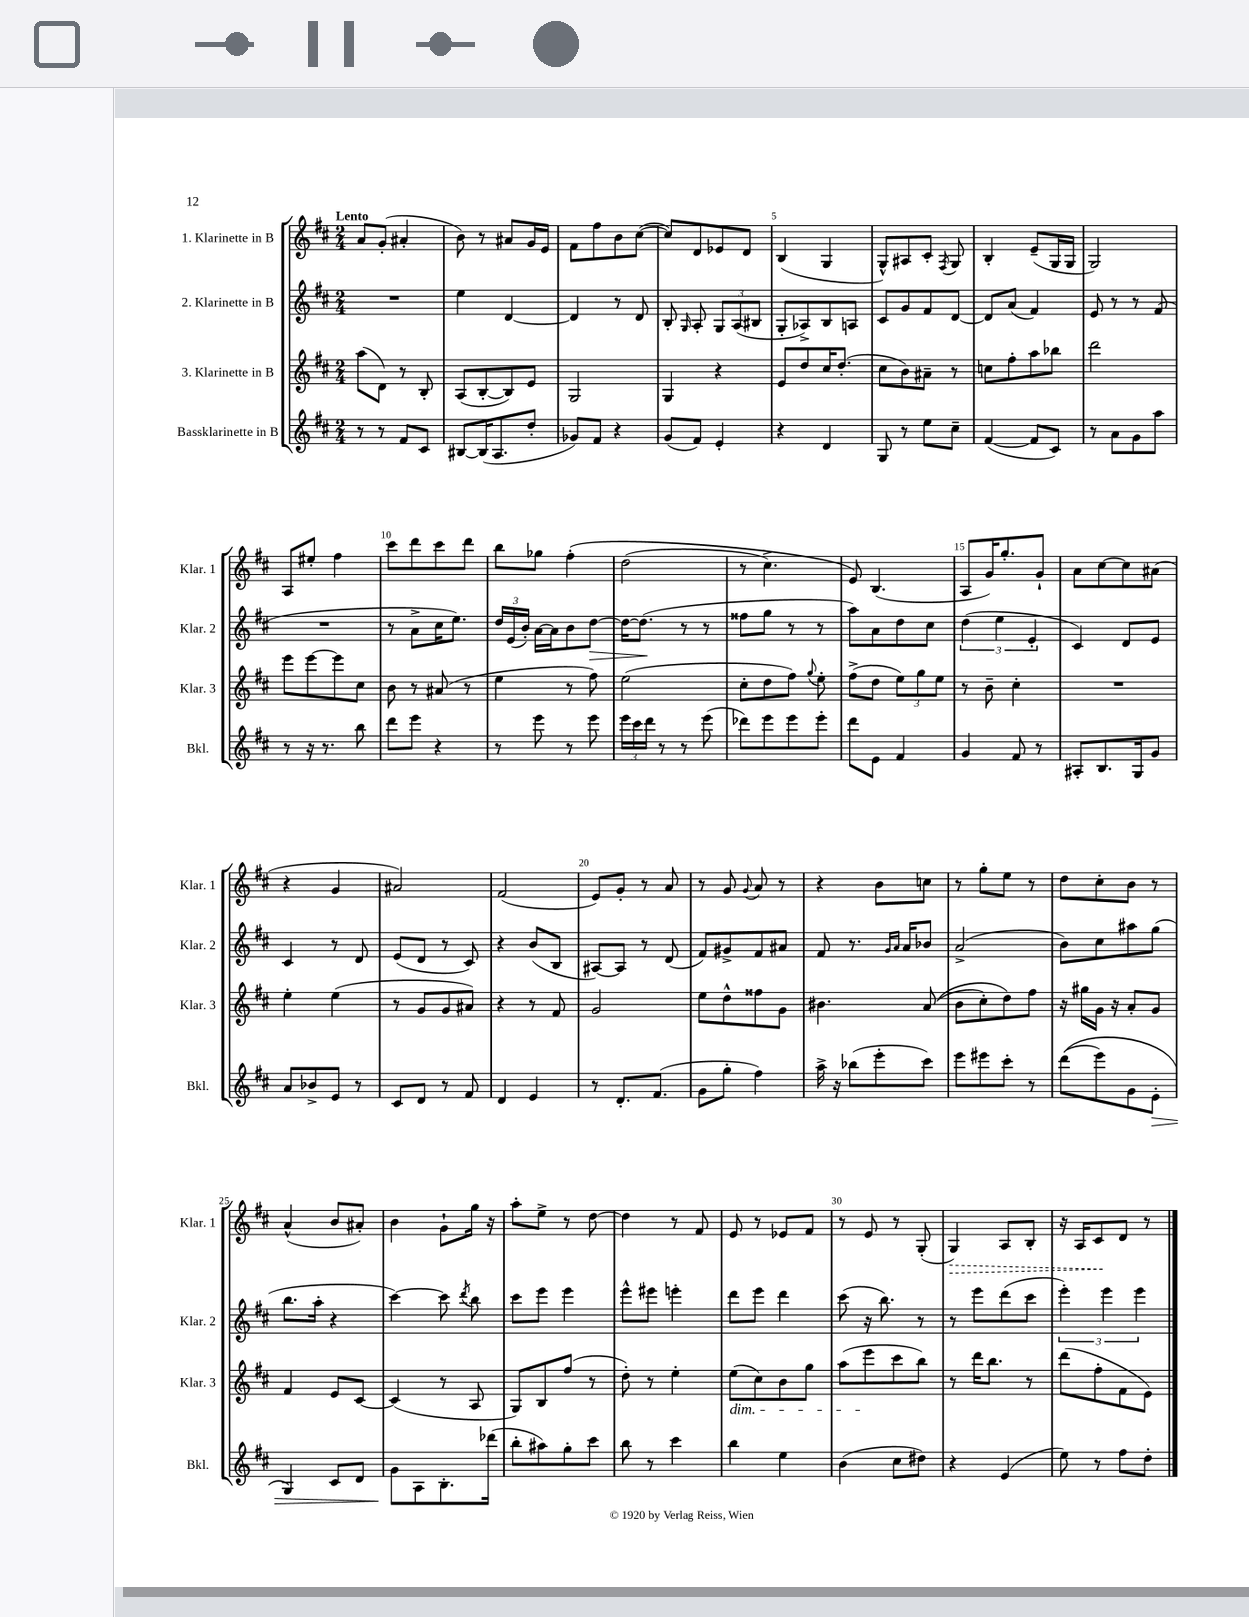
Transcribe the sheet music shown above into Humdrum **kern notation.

**kern	**kern	**kern	**kern
*staff4	*staff3	*staff2	*staff1
*clefG2	*clefG2	*clefG2	*clefG2
*k[f#c#]	*k[f#c#]	*k[f#c#]	*k[f#c#]
*M2/4	*M2/4	*M2/4	*M2/4
8r	(8aa	2r	8a
8r	8d)	.	(8g'
8f#	8r	.	4a#'
8c#	8B'	.	.
=	=	=	=
[8B#	(8A	4ee	8b)
(16B#]	[8B'	.	8r
8.A	.	.	.
.	8B])	[4d	8a#
8dd'	8e	.	16g
.	.	.	16e
=	=	=	=
8g-)	2G	4d]	8f#
8f#	.	.	8ff#
4r	.	8r	8b
.	.	8d	([8cc#
=	=	=	=
(8g	4G	8B'	8cc#])
.	.	16qqG	.
8f#)	.	8A'	8d
4e'	4r	12G	8e-
.	.	(12A	.
.	.	.	8d
.	.	12B#	.
=	=	=	=
4r	8e	8G'	(4B
.	8dd	8A-^)	.
4d	16cc#	8B	4G
.	(8.dd'	.	.
.	.	8A	.
=	=	=	=
8G	8cc#	8c#	8G^^)
8r	8b)	8g	8A#
8ee	8a#~	8f#	8c#'
.	.	.	8qF#
8cc#~	8r	[8d	8G
=	=	=	=
([4f#	8cc	8d]	4B'
.	8ff#'	(8a	.
8f#]	8aa	4f#)	(8e~
8c#)	8bb-	.	16G
.	.	.	16G
=	=	=	=
8r	2ddd	8e	2G)
8a	.	8r	.
8g	.	8r	.
8aa	.	(8f#	.
=	=	=	=
8r	8eee	2r	8A
16r	[8eee	.	8ee#'
8.r	.	.	.
.	8eee]	.	4ff#
8bb	8cc#	.	.
=	=	=	=
8ddd	8b	8r	8ccc#
8eee	8r	8a^	8ddd
4r	(8a#	16cc#	8ccc#
.	.	8.ee)	.
.	8r	.	8ddd
=	=	=	=
8r	4ee	24dd	8bb
.	.	(24e	.
.	.	24b')	.
8eee	.	[16a	8gg-
.	.	16a]	.
8r	8r	8b	&(4ff#'
8eee	8ff#)	[8dd	.
=	=	=	=
24eee	(2ee	16dd_	(2dd
24ccc#	.	.	.
.	.	(8.dd]	.
24ddd	.	.	.
8r	.	.	.
8r	.	8r	.
(8eee	.	8r	.
=	=	=	=
8ddd-)	8cc#'	8ff##	8r
8eee	8dd	8gg	4.cc#^)
8eee	8ff#)	8r	.
.	8qqgg	.	.
8eee'	8ee'	8r	.
=	=	=	=
8ddd	(8ff#^	8aa)	8e&)
8e	8dd	8a	(4.B
4f#	12ee)	8dd	.
.	12gg	.	.
.	.	8cc#	.
.	12ee	.	.
=	=	=	=
4g	8r	(6dd	8A
.	8b~	.	16g)
.	.	6ee	.
.	.	.	8.gg'
8f#	4cc#'	.	.
.	.	6e'	.
8r	.	.	8g`
=	=	=	=
8A#'	2r	4c#)	8a
8.B	.	.	[8cc#
.	.	8d	8cc#]
16G	.	.	.
8g	.	8e	(8a#
=	=	=	=
8a	4ee'	4c#	4r
8b-^	.	.	.
8e	(4ee	8r	4g
8r	.	8d	.
=	=	=	=
8c#	8r	(8e	2a#)
8d	8g	8d	.
8r	8g	8r	.
8f#	8a#)	8c#)	.
=	=	=	=
4d	4r	4r	(2f#
4e	8r	(8b	.
.	8f#	8B	.
=	=	=	=
8r	2g	[8A#)	8e)
8.d'	.	8A#]	8g'
.	.	8r	8r
(8.f#	.	.	.
.	.	(8d	8a
=	=	=	=
8g	8ee	8f#)	8r
8gg'	8dd^^	8g#^	8g
.	.	.	8qqg
4ff#)	8ff##	8f#	8a
.	8g	8a#	8r
=	=	=	=
16aa^	4.b#	8f#	4r
16r	.	.	.
(8bb-	.	8.r	.
8eee'	.	.	8b
.	.	16qqg	.
.	.	16qqa	.
.	.	16a	.
8ccc#)	&((8a	8b-	8cc
=	=	=	=
8eee	8b	(2a^	8r
8eee#	8cc#')	.	8gg'
8ccc#'	8dd&)	.	8ee
8r	8ff#	.	8r
=	=	=	=
&((8ddd	16r	8b)	8dd
.	16gg#	.	.
8eee)	16g	8cc#	8cc#'
.	16r	.	.
8g	8a'	8aa#	8b
8e'	8g	(8gg	8r
=	=	=	=
4G&)	4f#	8.bb	(4a^^
.	.	16aa'	.
8c#	8e	4r	8b
8d	[8c#	.	8a#')
=	=	=	=
8g	(4c#]	[4ccc#)	4b
8A	.	.	.
8.B'	8r	8ccc#]	8g`
.	.	8qddd	.
.	8A	8bb	16gg
(16ddd-	.	.	16r
=	=	=	=
8bb'	8G)	8ccc#	8aa'
8aa#)	8B	8eee	8ee^
8gg'	(8ff#	4eee	8r
8ccc#	8r	.	[8dd
=	=	=	=
8bb	8dd')	8eee^^	4dd]
8r	8r	8eee#	.
4ccc#	4ee'	4eee'	8r
.	.	.	8f#
=	=	=	=
4bb	(8ee	8ddd	8e
.	8cc#)	8eee	8r
4ee	8b	4ddd	8e-
.	8gg	.	8f#
=	=	=	=
(4b	(8aa	(8ccc#	8r
.	8eee	16r	8e
.	.	8.bb)	.
8cc#	8ccc#	.	8r
8dd#)	8bb)	8r	(8G'
=	=	=	=
4r	8r	8r	4G)
.	16ddd	8eee	.
.	8.bb	.	.
(4e	.	(8ddd	8A
.	8r	8ccc#	8B'
=	=	=	=
8ee)	(8ddd	6eee')	16r
.	.	.	16A
8r	8ff#'	.	8c#
.	.	6eee	.
8ff#	8f#	.	8d
.	.	6eee	.
8dd'	8e)	.	8r
==	==	==	==
*-	*-	*-	*-
